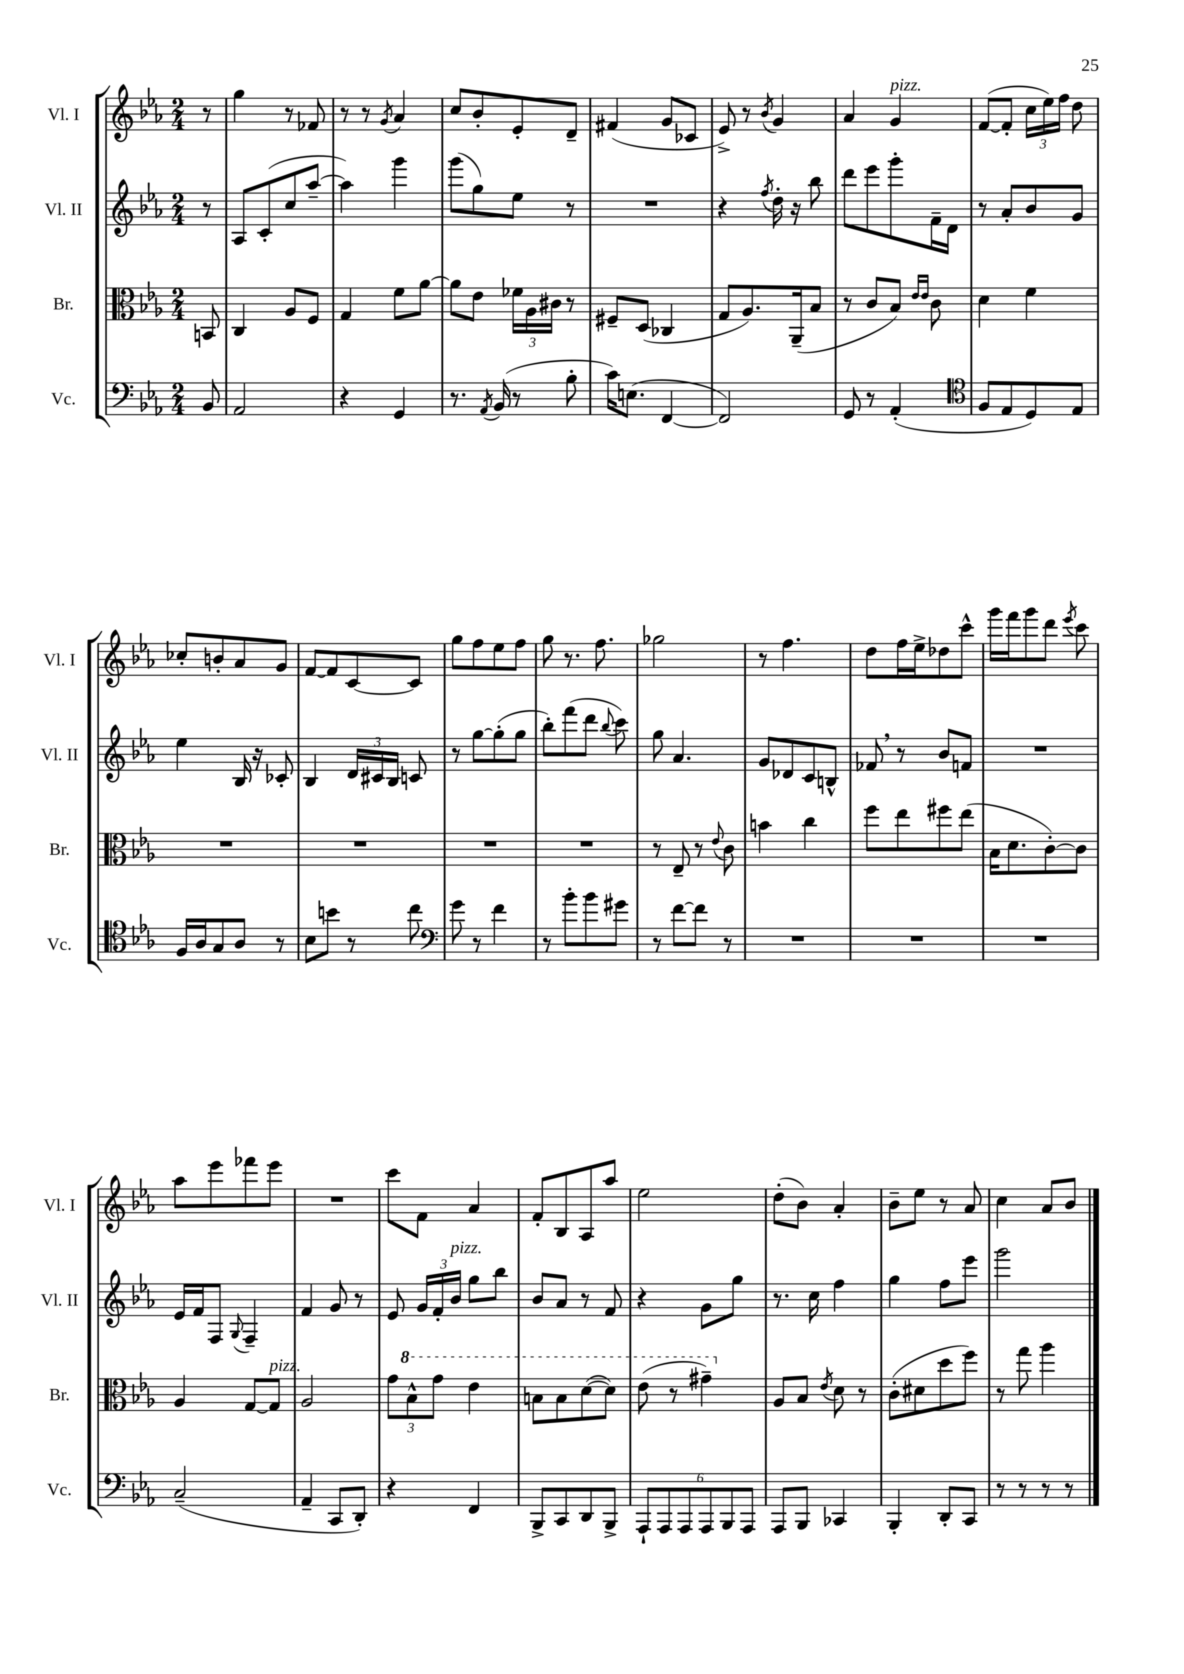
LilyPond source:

<<
\new StaffGroup <<
\new Staff = "s0" \with { instrumentName = "Vl. I" shortInstrumentName = "Vl. I" } {
    \clef treble \key ees \major \numericTimeSignature \time 2/4 \partial 8
    \autoBeamOff r8 |
    g''4 r8 fes'8 |
    r8 r8 \acciaccatura { g'8 } aes'4 |
    c''8[ bes'8-. ees'8-. d'8]-- |
    fis'4( g'8[ ces'8] |
    ees'8->) r8 \acciaccatura { bes'8 } g'4 |
    aes'4 g'4^\markup { \italic "pizz." } |
    f'8[~( f'8]-. \tuplet 3/2 { c''16[ ees''16) f''16] } d''8 |
    ces''8[-. b'8-. aes'8 g'8] |
    f'8[~ f'8 c'8~ c'8] |
    g''8[ f''8 ees''8 f''8] |
    g''8 r8. f''8. |
    ges''2 |
    r8 f''4. |
    d''8[ f''16 ees''16-> des''8 c'''8]-^ |
    g'''16[ f'''16 g'''8 d'''8] \acciaccatura { ees'''8 } c'''8 |
    aes''8[ ees'''8 fes'''8 ees'''8] |
    R2 |
    c'''8[ f'8] aes'4 |
    f'8[-. bes8 aes8 aes''8] |
    ees''2 |
    d''8[-.( bes'8]) aes'4-. |
    bes'8[-- ees''8] r8 aes'8 |
    c''4 aes'8[ bes'8] \bar "|." |
}
\new Staff = "s1" \with { instrumentName = "Vl. II" shortInstrumentName = "Vl. II" } {
    \clef treble \key ees \major \numericTimeSignature \time 2/4 \partial 8
    \autoBeamOff r8 |
    aes8[ c'8-.( c''8 aes''8]~-- |
    aes''4) g'''4 |
    g'''8[( g''8) ees''8] r8 |
    R2 |
    r4 \acciaccatura { f''8 } d''16-. r16 bes''8 |
    d'''8[ ees'''8 g'''8-. f'16-- d'16] |
    r8 aes'8[-. bes'8 g'8] |
    ees''4 bes16 r16 ces'8-. |
    bes4 \tuplet 3/2 { d'16[ cis'16 bes16] } c'8 |
    r8 g''8[~ g''8-.( g''8] |
    bes''8[-.) f'''8( d'''8] \appoggiatura { bes''8 } c'''8) |
    g''8 aes'4. |
    g'8[ des'8 c'8 b8]-^ |
    fes'8 \breathe r8 bes'8[ f'8] |
    R2 |
    ees'16[ f'16 f8] \appoggiatura { g8 } f4-- |
    f'4 g'8 r8 |
    ees'8 \tuplet 3/2 { g'16[ f'16-. bes'16]^\markup { \italic "pizz." } } g''8[ bes''8] |
    bes'8[ aes'8] r8 f'8 |
    r4 g'8[ g''8] |
    r8. c''16 f''4 |
    g''4 f''8[ ees'''8] |
    g'''2 \bar "|." |
}
\new Staff = "s2" \with { instrumentName = "Br." shortInstrumentName = "Br." } {
    \clef alto \key ees \major \numericTimeSignature \time 2/4 \partial 8
    \autoBeamOff b,8 |
    c4 aes8[ f8] |
    g4 f'8[ aes'8]~ |
    aes'8[ ees'8] \tuplet 3/2 { fes'16[ aes16 cis'16] } r8 |
    fis8[-- d8]( ces4 |
    g8[ aes8.) aes,16--( bes8] |
    r8 c'8[ bes8]) \grace { ees'16[ ees'16] } c'8 |
    d'4 f'4 |
    R2 |
    R2 |
    R2 |
    R2 |
    r8 ees8-- r8 \appoggiatura { ees'8 } c'8 |
    b'4 c''4 |
    f''8[ ees''8 fis''8 ees''8]( |
    bes16[ d'8. c'8~-.) c'8] |
    aes4 g8[~ g8]^\markup { \italic "pizz." } |
    aes2 |
    \tuplet 3/2 { g'8[ \ottava #1 bes'8-^ g''8] } ees''4 |
    b'8[ b'8 d''8~( d''8]) |
    ees''8( r8 gis''4--) \ottava #0 |
    aes8[ bes8] \acciaccatura { ees'8 } d'8 r8 |
    c'8[-.( dis'8 d''8 f''8]) |
    r8 g''8 aes''4 \bar "|." |
}
\new Staff = "s3" \with { instrumentName = "Vc." shortInstrumentName = "Vc." } {
    \clef bass \key ees \major \numericTimeSignature \time 2/4 \partial 8
    \autoBeamOff bes,8 |
    aes,2 |
    r4 g,4 |
    r8. \acciaccatura { aes,8 } bes,16( r8 bes8-. |
    c'16[) e8.]( f,4~ |
    f,2) |
    g,8 r8 aes,4-.( |
    \clef tenor f8[ ees8 d8) ees8] |
    f16[ aes16 g8 aes8] r8 |
    bes8[ b'8] r8 c''8 |
    \clef bass g'8 r8 f'4 |
    r8 bes'8[-. bes'8 gis'8] |
    r8 f'8[~ f'8] r8 |
    R2 |
    R2 |
    R2 |
    c2--( |
    aes,4-- c,8[ d,8]-.) |
    r4 f,4 |
    bes,,8[-> c,8 d,8 bes,,8]-> |
    \tuplet 6/4 { aes,,8[-! aes,,8 aes,,8 aes,,8 bes,,8 aes,,8] } |
    aes,,8[ bes,,8] ces,4 |
    bes,,4-. d,8[-. c,8] |
    r8 r8 r8 r8 \bar "|." |
}
>>
>>
\layout { \context { \Score \remove "Bar_number_engraver" } }
